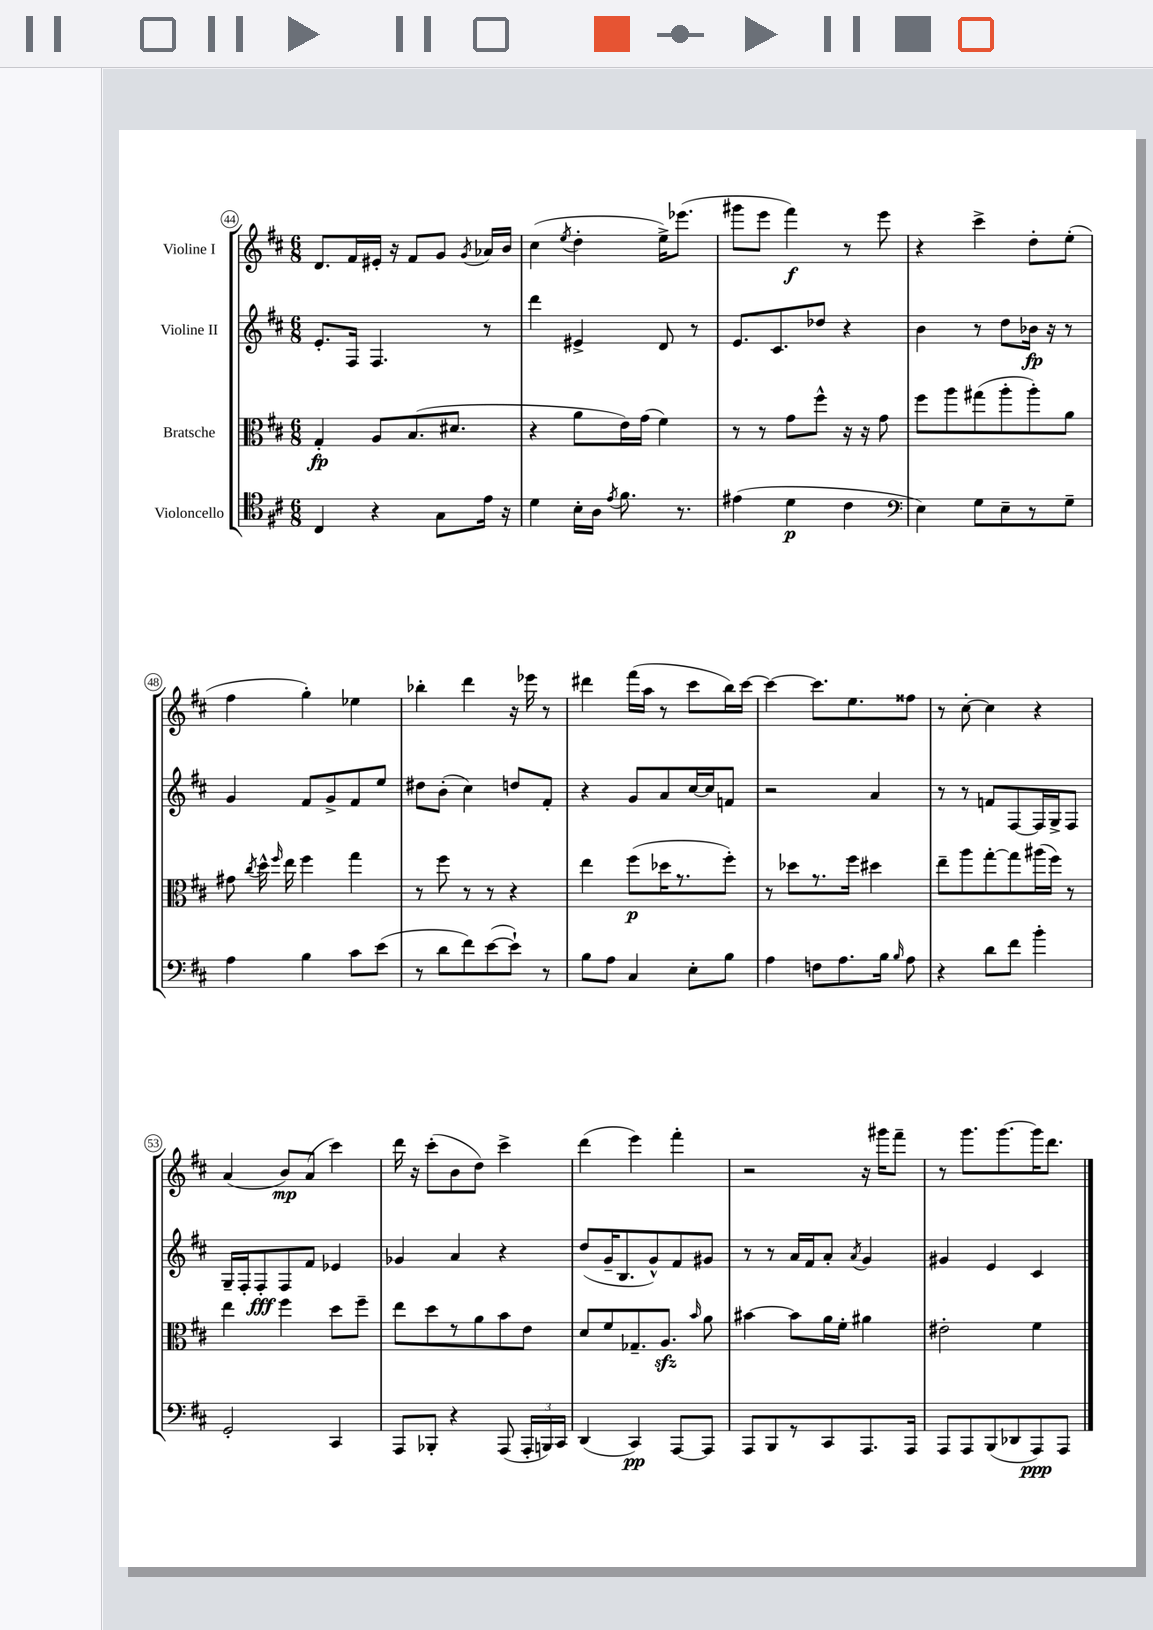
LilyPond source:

<<
\new StaffGroup <<
\new Staff = "s0" \with { instrumentName = "Violine I" } {
    \clef treble \key d \major \numericTimeSignature \time 6/8
    \autoBeamOff d'8.[ fis'16 eis'16]-. r16 fis'8[ g'8] \acciaccatura { g'8 } aes'16[ b'16] |
    cis''4( \acciaccatura { e''8 } d''4-. e''16[->) ees'''8.]( |
    gis'''8[ e'''8] fis'''4\f) r8 e'''8 |
    r4 cis'''4-> d''8[-. e''8]-.( |
    fis''4 g''4-.) ees''4 |
    bes''4-. d'''4 r16 ees'''16 r8 |
    dis'''4 fis'''16[( a''16] r8 cis'''8[ b''16) cis'''16]~ |
    cis'''4~ cis'''8.[ e''8. fisis''8] |
    r8 cis''8~-. cis''4 r4 |
    a'4( b'8[\mp) a'8]( cis'''4) |
    d'''16 r16 cis'''8[-.( b'8 d''8]) cis'''4-> |
    d'''4( e'''4) fis'''4-. |
    r2 r16 gis'''16[ fis'''8]-- |
    r8 g'''8.[ g'''8.~ g'''16 d'''8.] \bar "|." |
}
\new Staff = "s1" \with { instrumentName = "Violine II" } {
    \clef treble \key d \major \numericTimeSignature \time 6/8
    \autoBeamOff e'8.[-. fis16] fis4. r8 |
    d'''4 eis'4-> d'8 r8 |
    e'8.[ cis'8. des''8] r4 |
    b'4 r8 d''8[ bes'16]\fp r16 r8 |
    g'4 fis'8[ g'8-> fis'8 e''8] |
    dis''8[ b'8]-.( cis''4) d''8[ fis'8]-. |
    r4 g'8[ a'8 cis''16~ cis''16 f'8] |
    r2 a'4 |
    r8 r8 f'8[ fis8~ fis16 g16-> fis8] |
    g16[-- fis16-. fis8-.\fff fis8 fis'8] ees'4 |
    ges'4 a'4 r4 |
    d''8[( g'16-- b8. g'8-^) fis'8 gis'8] |
    r8 r8 a'16[ fis'16 a'8]-. \acciaccatura { a'8 } g'4 |
    gis'4 e'4 cis'4 \bar "|." |
}
\new Staff = "s2" \with { instrumentName = "Bratsche" } {
    \clef alto \key d \major \numericTimeSignature \time 6/8
    \autoBeamOff g4-.\fp a8[ b8.( dis'8.] |
    r4 a'8[ e'16) g'16]( fis'4) |
    r8 r8 g'8[ fis''8]-^ r16 r16 g'8 |
    fis''8[ a''8 gis''8( a''8-. a''8-.) a'8] |
    gis'8 \acciaccatura { cis''8 } d''16-^ \grace { fis''16 } e''16 fis''4 g''4 |
    r8 fis''8 r8 r8 r4 |
    e''4 fis''8[\p( des''16 r8. fis''8]-.) |
    r8 des''8[ r8. fis''16] dis''4 |
    e''8[-- a''8 g''8~-. g''8 ais''16( fis''16]) r8 |
    e''4 fis''4 d''8[ fis''8]-- |
    e''8[ d''8 r8 a'8 b'8 e'8] |
    d'8[ fis'8 ges8.-- a8.]\sfz \grace { b'16 } a'8 |
    bis'4~ bis'8[ a'16 fis'16]-. ais'4 |
    eis'2-. fis'4 \bar "|." |
}
\new Staff = "s3" \with { instrumentName = "Violoncello" } {
    \clef tenor \key d \major \numericTimeSignature \time 6/8
    \autoBeamOff cis4 r4 g8[ e'16] r16 |
    d'4 b16[-. a16] \acciaccatura { e'8 } fis'8. r8. |
    eis'4( d'4\p cis'4 |
    \clef bass e4) g8[ e8-- r8 g8]-- |
    a4 b4 cis'8[ e'8]( |
    r8 d'8[ fis'8) e'8~( e'8]-!) r8 |
    b8[ a8] cis4 e8[-. b8] |
    a4 f8[ a8. b16] \grace { b16 } a8 |
    r4 d'8[ fis'8] b'4-. |
    g,2-. cis,4 |
    a,,8[ bes,,8]-. r4 a,,8( \tuplet 3/2 { a,,16[-. b,,16) cis,16] } |
    d,4( cis,4\pp) a,,8[~ a,,8] |
    a,,8[ b,,8 r8 cis,8 a,,8. a,,16] |
    a,,8[ a,,8 b,,8( des,8 a,,8\ppp) a,,8] \bar "|." |
}
>>
>>
\layout { \context { \Score currentBarNumber = #44 \override BarNumber.stencil = #(make-stencil-circler 0.1 0.3 ly:text-interface::print) } }
